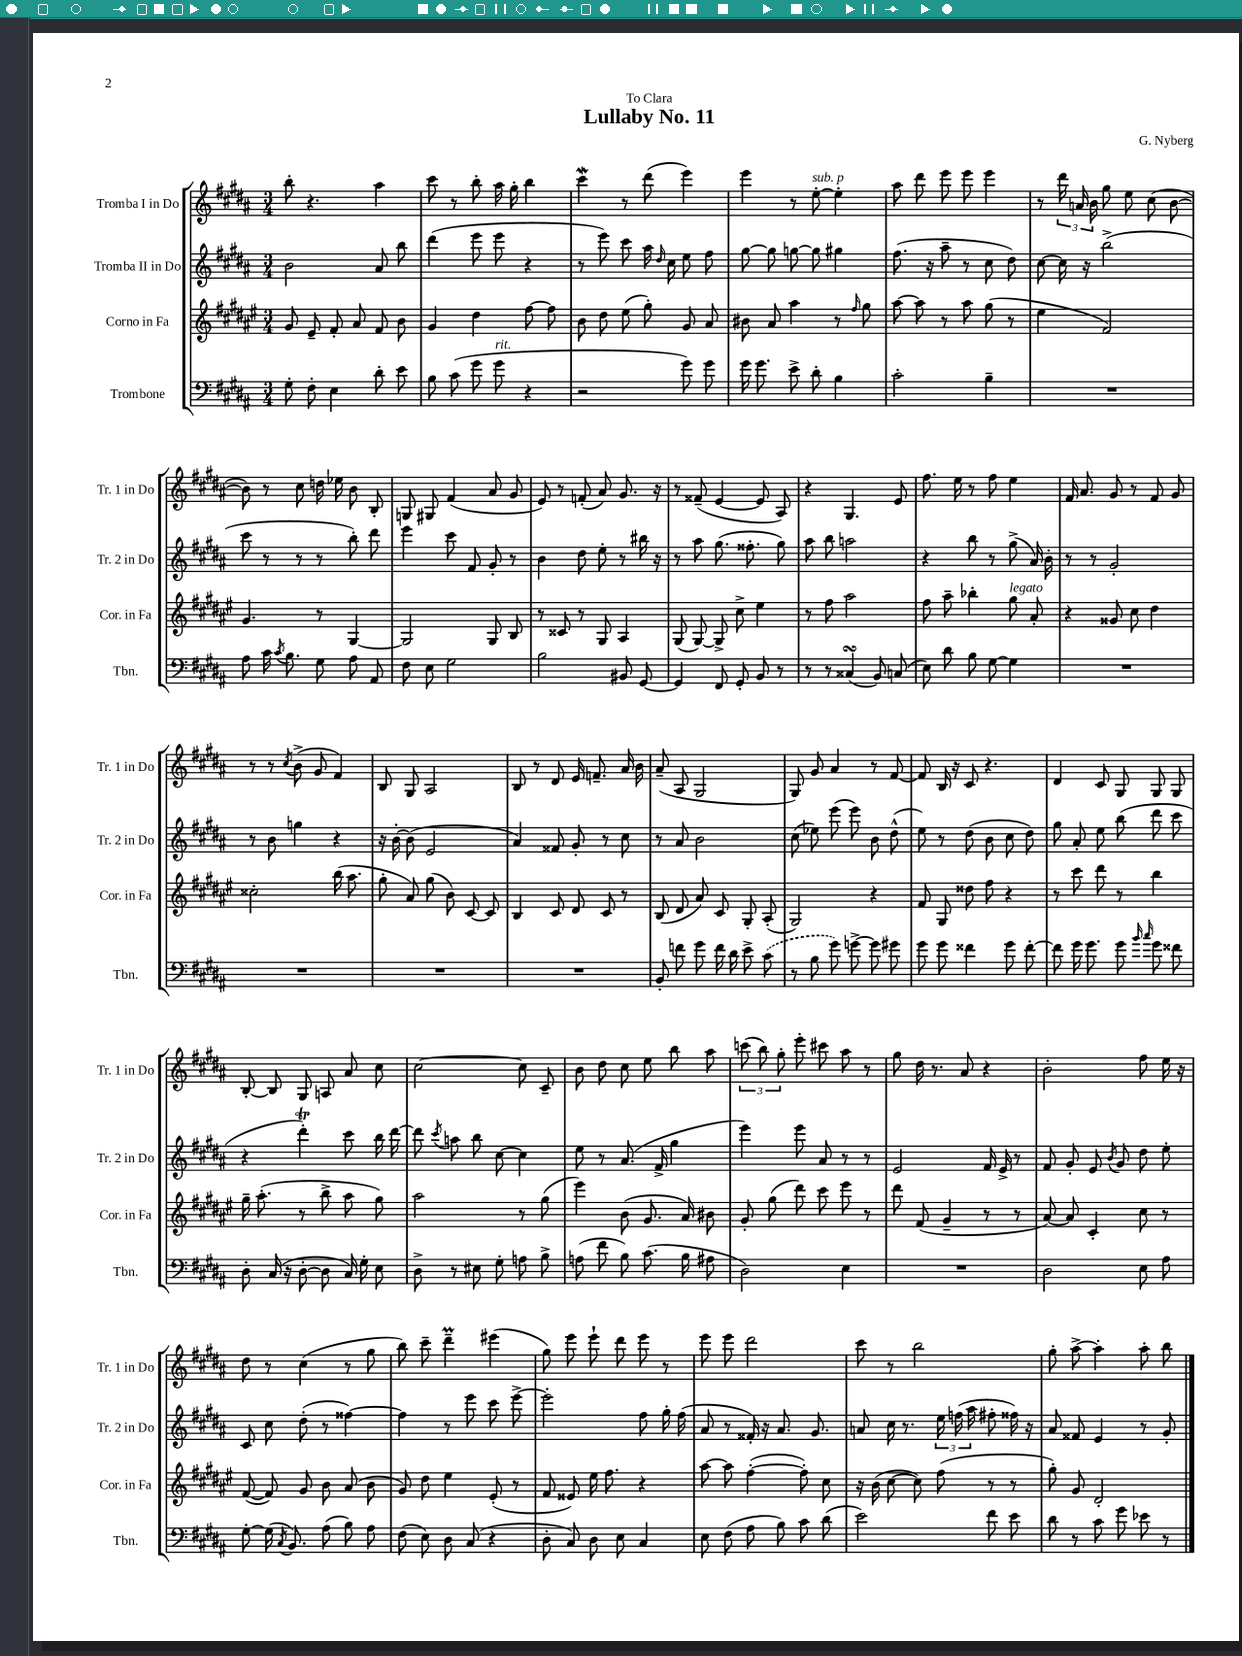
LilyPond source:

\header { title = "Lullaby No. 11" composer = "G. Nyberg" dedication = "To Clara" }
<<
\new StaffGroup <<
\new Staff = "s0" \with { instrumentName = "Tromba I in Do" shortInstrumentName = "Tr. 1 in Do" } {
    \clef treble \key b \major \numericTimeSignature \time 3/4
    \autoBeamOff b''8-. r4. ais''4 |
    cis'''8 r8 b''8-. ais''16 gis''16-. b''4 |
    cis'''4\mordent r8 dis'''8( e'''4) |
    e'''4 r8 e''8~-.^\markup { \italic "sub. p" } e''4-. |
    ais''8 dis'''8 e'''8 e'''8 e'''4 |
    r8 \tuplet 3/2 { dis'''16 a'16 b'16 } gis''8 e''8 cis''8( b'8~ |
    b'8) r8 cis''8 d''16 ees''16 b'8 b8-. |
    g8 gis8 fis'4( ais'8 gis'8 |
    e'8) r8 f'8-.( ais'8) gis'8. r16 |
    r8 fisis'8--( e'4~ e'8 ais8) |
    r4 gis4. e'8 |
    fis''8. e''16 r8 fis''8 e''4 |
    fis'16 ais'8. gis'8 r8 fis'8 gis'8 |
    r8 r8 \acciaccatura { cis''8 } b'8->( gis'8 fis'4) |
    b8 gis8 ais2 |
    b8 r8 dis'8 e'16 f'8.-- ais'16 b'16 |
    ais'8--( ais8 gis2 |
    gis8) gis'8 ais'4 r8 fis'8~ |
    fis'8 b16 r16 cis'8 r4. |
    dis'4 cis'8 gis8 gis8 gis8 |
    b8~-. b8 gis8 a8 ais'8 cis''8 |
    cis''2~ cis''8 cis'8-- |
    b'8 dis''8 cis''8 e''8 b''8 ais''8 |
    \tuplet 3/2 { c'''8( b''8) gis''8-. } e'''8-. cis'''8 ais''8 r8 |
    gis''8 dis''16 r8. ais'8 r4 |
    b'2-. fis''8 e''16 r16 |
    dis''8 r8 cis''4( r8 gis''8 |
    b''8) cis'''8-- dis'''4--\prall eis'''4( |
    gis''8) e'''8 e'''8-! dis'''8 e'''8 r8 |
    e'''8 e'''8 dis'''2 |
    cis'''8 r8 b''2 |
    gis''8-. ais''8~-> ais''4-. ais''8-. b''8 \bar "|." |
}
\new Staff = "s1" \with { instrumentName = "Tromba II in Do" shortInstrumentName = "Tr. 2 in Do" } {
    \clef treble \key b \major \numericTimeSignature \time 3/4
    \autoBeamOff b'2 ais'8 b''8 |
    dis'''4( e'''8 e'''8 r4 |
    r8 e'''8) cis'''8 ais''16 \grace { dis''16 } cis''16 e''8 fis''8 |
    gis''8~ gis''8 g''8~ g''8 gis''4 |
    fis''8.( r16 ais''8-- r8 cis''8 dis''8) |
    cis''8~ cis''16 r16 b''2->( |
    cis'''8 r8 r8 r8 b''8-.) dis'''8 |
    e'''4 cis'''8 fis'8 gis'8-. r8 |
    b'4 dis''8 e''8-. r8 bis''16 r16 |
    r8 ais''8 gis''8.( fisis''8.-. gis''8) |
    ais''8 b''8 a''2 |
    r4 b''8 r8 gis''8->( ais'16) b'16-. |
    r8 r8 gis'2-. |
    r8 b'8 g''4 r4 |
    r16 b'16~-. b'8( e'2 |
    ais'4) fisis'8 gis'8-. r8 cis''8 |
    r8 ais'8 b'2 |
    cis''8( ees''8) e'''8( e'''8) b'8 dis''8-^( |
    e''8) r8 dis''8( b'8 cis''8 dis''8) |
    gis''8 ais'8-. e''8 b''8( dis'''8 cis'''8 |
    r4 dis'''4-.\trill) cis'''8 b''16 dis'''16~ |
    dis'''8 \acciaccatura { cis'''8 } a''8 b''8 cis''8~ cis''4 |
    e''8 r8 ais'8.( fis'16-> gis''4 |
    e'''4) e'''8 ais'8 r8 r8 |
    e'2 fis'16 e'16-> r8 |
    fis'8 gis'8-. e'8 \acciaccatura { b'8 } gis'8 dis''8 e''8-. |
    cis'8 cis''8 dis''8-.( r8 fisis''4~) |
    fisis''4 r8 e'''8 cis'''8 e'''8~-> |
    e'''2-. fis''8 gis''16-. fis''16( |
    ais'8 r8 fisis'16-.) r16 ais'8. gis'8. |
    a'8 cis''16 r8. \tuplet 3/2 { e''16 f''16( ais''16 } fis''8-. fisis''16) r16 |
    ais'8 fisis'8 e'4 r8 gis'8-. \bar "|." |
}
\new Staff = "s2" \with { instrumentName = "Corno in Fa" shortInstrumentName = "Cor. in Fa" } {
    \clef treble \key fis \major \numericTimeSignature \time 3/4
    \autoBeamOff gis'8 eis'8-- fis'8-. ais'8 fis'8 b'8 |
    gis'4 dis''4 fis''8~ fis''8 |
    b'8 dis''8 eis''8( gis''8-.) gis'8 ais'8 |
    bis'8 ais'8 ais''4 r8 \grace { fis''16 } gis''8 |
    ais''8~ ais''8 r8 ais''8 gis''8( r8 |
    eis''4 fis'2) |
    gis'4. r8 gis4~ |
    gis2 gis8 b8 |
    r8 cisis'8 r8 gis8 ais4 |
    gis8( gis8~) gis8-> cis''8-> eis''4 |
    r8 fis''8 ais''2 |
    fis''8 ais''8-- bes''4-. gis''8^\markup { \italic "legato" } ais'8-. |
    r4 gisis'8 cis''8 dis''4 |
    cisis''2-. b''16( ais''8. |
    gis''8-. ais'8) gis''8( b'8) cis'8~ cis'8 |
    b4 cis'8 dis'8 cis'8 r8 |
    b8( dis'8 ais'8) cis'8 gis8-. ais8-.( |
    gis2) r4 |
    fis'8 gis8 disis''8 fis''8 r4 |
    r8 cis'''8 dis'''8 r8 b''4 |
    gis''16-- ais''8.-.( r8 b''8-> ais''8 gis''8) |
    ais''2 r8 gis''8( |
    eis'''4) b'8( gis'8. ais'16) bis'8 |
    gis'8-. gis''8( dis'''8) cis'''8 eis'''8 r8 |
    dis'''8 fis'8( gis'4-- r8 r8 |
    ais'8~) ais'8 cis'4-. cis''8 r8 |
    fis'8~( fis'8) gis'8 b'8 ais'8( b'8 |
    gis'8) dis''8 eis''4 eis'8-.( r8 |
    fis'8 eisis'8) eis''16 fis''8. r4 |
    ais''8~ ais''8 fis''4~-.( fis''8-.) cis''8 |
    r16 b'16( cis''8~ cis''8) fis''8( r8 r8 |
    gis''8-.) gis'8 dis'2-. \bar "|." |
}
\new Staff = "s3" \with { instrumentName = "Trombone" shortInstrumentName = "Tbn." } {
    \clef bass \key b \major \numericTimeSignature \time 3/4
    \autoBeamOff gis8-. fis8-. e4 dis'8-. e'8 |
    b8 cis'8( gis'8 gis'8^\markup { \italic "rit." } r4 |
    r2 gis'8) gis'8 |
    gis'16 gis'8. e'8-> dis'8-. b4 |
    cis'2-. b4-- |
    R2. |
    ais8 cis'16 \acciaccatura { cis'8 } b8. gis8 ais8 ais,8 |
    fis8 e8 gis2 |
    b2 bis,8 gis,8~ |
    gis,4 fis,8 gis,8-. b,8 r8 |
    r8 r8 cisis4\turn( b,8) c8( |
    e8) dis'8 b8 gis8~ gis4 |
    R2. |
    R2. |
    R2. |
    R2. |
    b,8-. f'8 gis'8 f'16 dis'16 e'8-> \once \slurDashed cis'8( |
    r8 b8 gis'8) g'8~-> g'8 gis'8 |
    gis'8 gis'8 fisis'4 gis'8 fisis'8~-. |
    fisis'8 gis'16 gis'8. gis'8 \grace { b'16 cis''16 } gis'8 fisis'8 |
    dis8-. cis16( r16 dis8~-. dis8 cis16) gis16-. e8 |
    dis8-> r8 eis8 gis8-. a8 b8-> |
    a8( fis'8 b8) cis'8.( b16 ais8 |
    dis2) e4 |
    R2. |
    dis2 e8 ais8 |
    gis8~-. gis16( \acciaccatura { cis8 } b,8.) ais8( b8) ais8 |
    fis8( e8) dis8 cis8( r4 |
    dis8-. cis8) dis8 e8 cis4 |
    e8 fis8( ais8 b8) cis'8 dis'8( |
    e'2) fis'8 e'8 |
    dis'8 r8 cis'8 gis'8 ees'8 r8 \bar "|." |
}
>>
>>
\layout { \context { \Score \remove "Bar_number_engraver" } }
